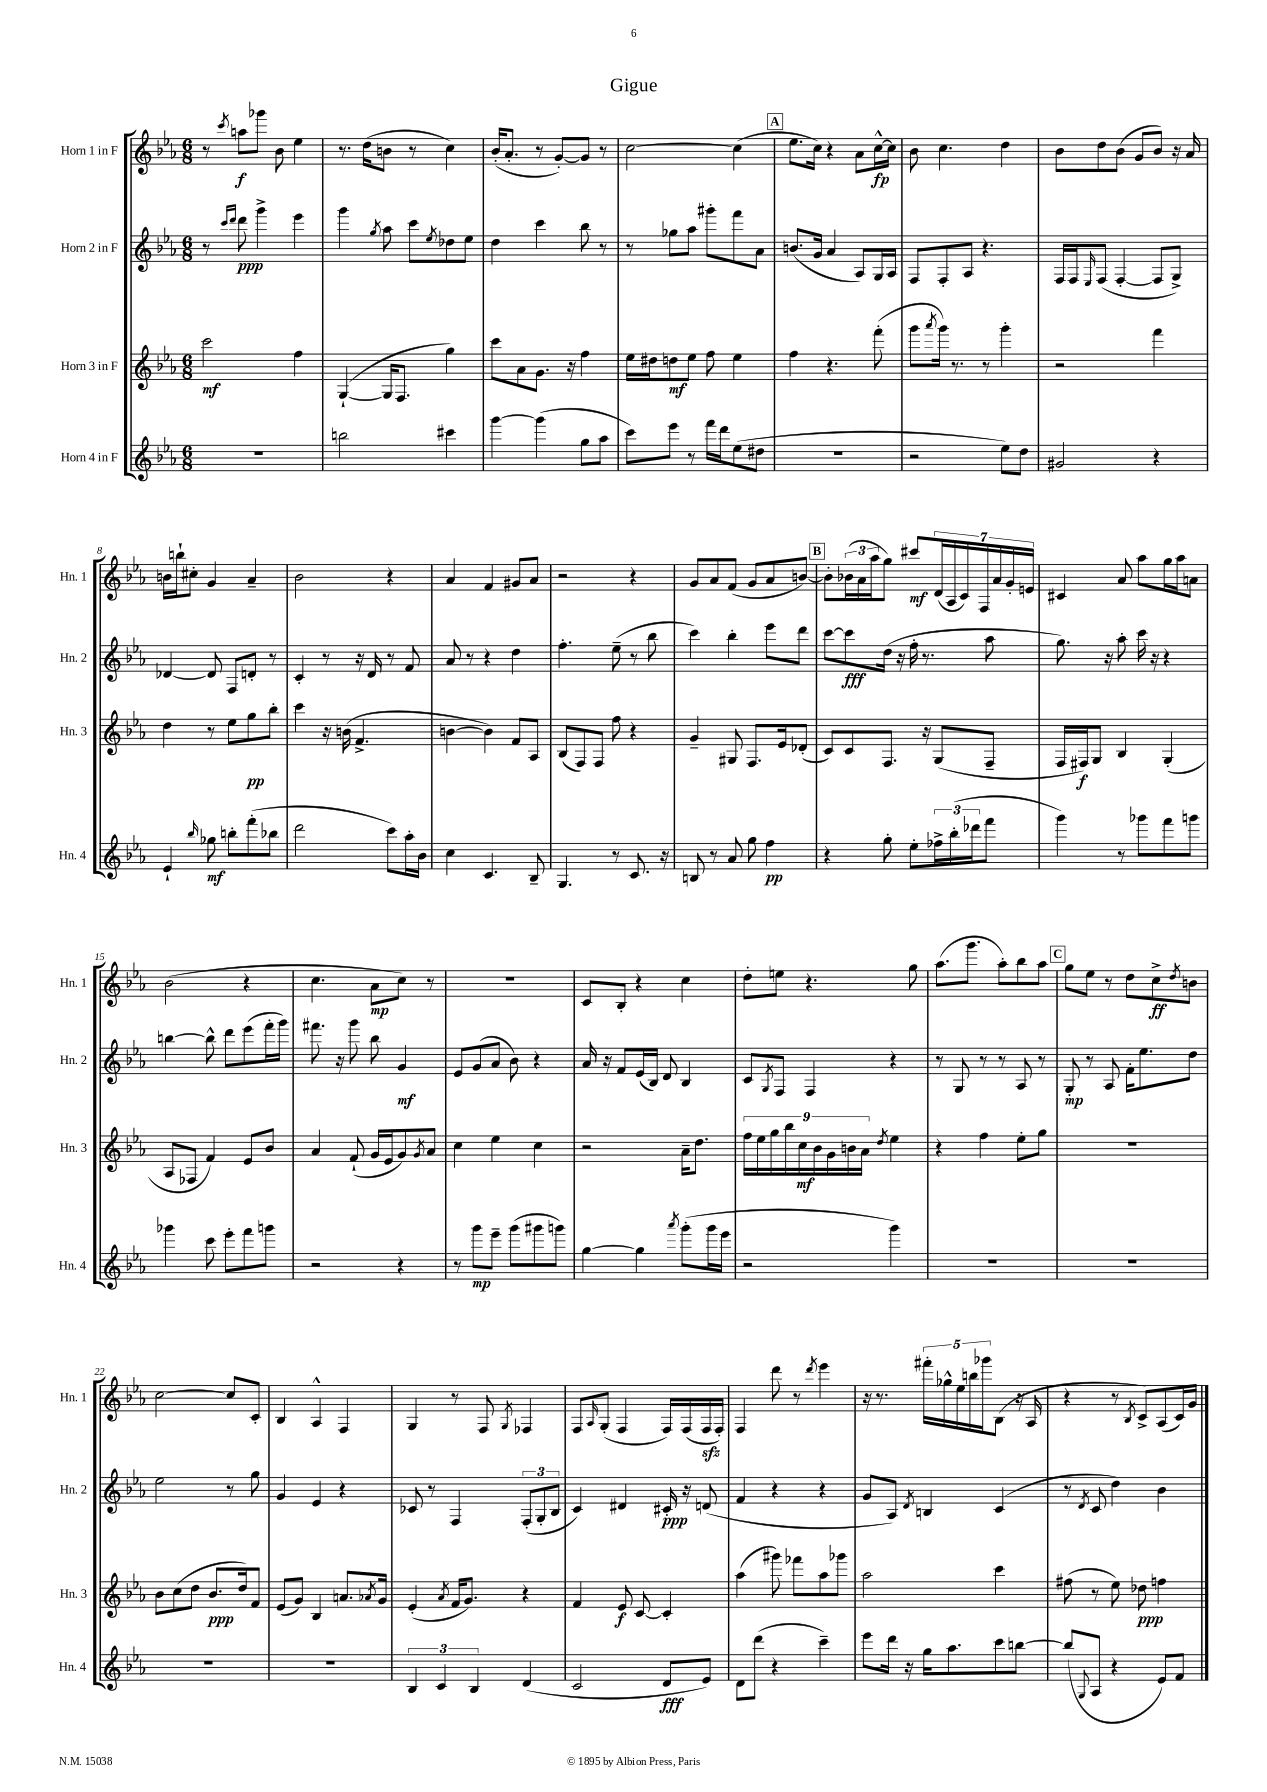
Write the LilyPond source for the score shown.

\header { title = "Gigue" }
<<
\new StaffGroup <<
\new Staff = "s0" \with { instrumentName = "Horn 1 in F" shortInstrumentName = "Hn. 1" } {
    \clef treble \key ees \major \numericTimeSignature \time 6/8
    r8 \acciaccatura { c'''8 } a''8\f ges'''8 bes'8 ees''4 |
    r8. d''16( b'8 r8 c''4) |
    bes'16-.( aes'8.-. r8 g'8~-.) g'8 r8 |
    c''2~ c''4( |
    \mark \markup { \box "A" } ees''8. c''16) r4 aes'8 c''16~-^\fp c''16 |
    bes'8 c''4. d''4 |
    bes'8 d''8 bes'8( g'8 bes'8) r16 aes'16 |
    b'16 b''16-! cis''8-. g'4 aes'4-- |
    bes'2 r4 |
    aes'4 f'4 gis'8 aes'8 |
    r2 r4 |
    g'8 aes'8 f'8( g'8 aes'8 b'8~) |
    \mark \markup { \box "B" } b'8-. \tuplet 3/2 { bes'16( aes'16 aes''16 } g''8) cis'''8\mf \tuplet 7/4 { d'16( aes16 c'16) f16 aes'16 g'16-. e'16 } |
    cis'4 aes'8 aes''8 g''16 aes''16 a'8 |
    bes'2( r4 |
    c''4. aes'8\mp c''8) r8 |
    R2. |
    c'8 bes8-. r4 c''4 |
    d''8-. e''8 r4. g''8 |
    aes''8.( g'''8. aes''8-.) bes''8 aes''8 |
    \mark \markup { \box "C" } g''8 ees''8 r8 d''8 c''8->\ff \acciaccatura { d''8 } b'8 |
    c''2~ c''8 c'8-. |
    bes4 aes4-^ f4 |
    g4 r8 f8 \acciaccatura { g8 } fes4 |
    f8 \grace { aes16 } g8-.( f4 f16) f16( f16\sfz f16-.) |
    f4 d'''8 r8 \acciaccatura { d'''8 } ees'''4 |
    r16 r8. \tuplet 5/4 { fis'''16-. ges''16-^ ees''16 b''16 ges'''16 } bes8( r16 aes16 |
    r4 r8 \acciaccatura { bes8 } c'8->) aes8( c'16) g'16 \bar "|." |
}
\new Staff = "s1" \with { instrumentName = "Horn 2 in F" shortInstrumentName = "Hn. 2" } {
    \clef treble \key ees \major \numericTimeSignature \time 6/8
    r8 \grace { c'''16 d'''16 } d'''8\ppp g'''4-> ees'''4 |
    g'''4 \acciaccatura { g''8 } aes''8 c'''8 \acciaccatura { ees''8 } des''8 ees''8 |
    d''4 c'''4 bes''8 r8 |
    r8 ges''8 aes''8 gis'''8-. f'''8 aes'8 |
    \mark \markup { \box "A" } b'8.( g'16 aes'4 aes8) g16 aes16 |
    f8 f8-. aes8 r4. |
    f16 f16 \grace { ees16 } f8( f4~-. f8 g8->) |
    des'4~ des'8 f8 d'8-. r8 |
    c'4-. r8 r16 d'16 r8 f'8 |
    aes'8 r8 r4 d''4 |
    f''4.-. ees''8--( r8 bes''8 |
    c'''4) bes''4-. ees'''8 d'''8 |
    \mark \markup { \box "B" } c'''8~ c'''8\fff d''16( r16 f''16-. r8. aes''8 |
    g''8.) r16 aes''8-. c'''16 r16 r4 |
    b''4~ b''8-^ d'''8 ees'''8( f'''16-. g'''16) |
    fis'''8. r16 g'''8 bes''8 g'4\mf |
    ees'8 g'8( aes'8 bes'8) r4 |
    aes'16 r16 f'8 ees'16( bes16) d'8 bes4 |
    c'8 \acciaccatura { g8 } f8 f4 r4 |
    r8 g8 r8 r8 aes8 r8 |
    \mark \markup { \box "C" } g8-.\mp r8 aes8 f'16-. ees''8. d''8 |
    ees''2 r8 g''8 |
    g'4 ees'4 r4 |
    ces'8 r8 f4 \tuplet 3/2 { f8-.( g8-. bes8 } |
    c'4) dis'4 cis'16-.\ppp r16 d'8( |
    f'4 r4 r4 |
    g'8 aes8) \acciaccatura { d'8 } b4 c'4( |
    r8 \acciaccatura { d'8 } c'8 d''4) bes'4 \bar "|." |
}
\new Staff = "s2" \with { instrumentName = "Horn 3 in F" shortInstrumentName = "Hn. 3" } {
    \clef treble \key ees \major \numericTimeSignature \time 6/8
    c'''2\mf f''4 |
    g4~-!( g16 f8. g''4) |
    c'''8 aes'8 g'8. r16 f''4 |
    ees''16 dis''16 d''8\mf ees''8 f''8 ees''4 |
    \mark \markup { \box "A" } f''4 r4. f'''8-.( |
    g'''8 \acciaccatura { aes'''8 } g'''16) r8. r8 g'''4-. |
    r2 f'''4 |
    d''4 r8 ees''8 g''8\pp bes''8-. |
    c'''4 r16 b'16( f'4.-> |
    b'4~ b'4) f'8 aes8 |
    bes8( f8) f8 f''8 r4 |
    g'4-- gis8 f8. ees'16 des'8-.( |
    \mark \markup { \box "B" } c'8) c'8 f8. r16 g8( f8-- |
    f16 fis16\f) g8 bes4 g4-.( |
    aes8 fes8 f'4) ees'8 bes'8 |
    aes'4 f'8-!( g'16 ees'16 g'8) \acciaccatura { g'8 } aes'8 |
    c''4 ees''4 c''4 |
    r2 aes'16-- d''8. |
    \tuplet 9/8 { f''16 ees''16 g''16 bes''16 c''16\mf bes'16 g'16 b'16 aes'16 } \acciaccatura { d''8 } ees''4 |
    r4 f''4 ees''8-. g''8 |
    \mark \markup { \box "C" } R2. |
    bes'8 c''8( d''8 bes'8.\ppp d''16) f'8 |
    ees'8( g'8) bes4 a'8. \acciaccatura { aes'8 } g'16 |
    ees'4-.( \acciaccatura { aes'8 } f'16 g'8.) r4 |
    f'4 ees'8\f c'8~ c'4-. |
    aes''4( gis'''8) fes'''8 aes''8 ges'''8 |
    aes''2 c'''4 |
    fis''8( r8 ees''8) des''8\ppp f''4 \bar "|." |
}
\new Staff = "s3" \with { instrumentName = "Horn 4 in F" shortInstrumentName = "Hn. 4" } {
    \clef treble \key ees \major \numericTimeSignature \time 6/8
    R2. |
    b''2 cis'''4 |
    g'''4~ g'''4( g''8 aes''8 |
    c'''8) ees'''8 r8 f'''16 d'''16 ees''8( dis''8 |
    \mark \markup { \box "A" } R2. |
    r2 ees''8) d''8 |
    gis'2 r4 |
    ees'4-! \grace { bes''16 } ges''8\mf b''8-. f'''8-.( bes''8 |
    d'''2 c'''8) aes''16-. bes'16 |
    c''4 c'4. bes8-- |
    g4. r8 c'8. r16 |
    b8 r8 aes'8 g''8 f''4\pp |
    \mark \markup { \box "B" } r4 g''8-. ees''8-. \tuplet 3/2 { fes''16-> bes''16-.( des'''16 } f'''8 |
    g'''4) r8 ges'''8 f'''8 g'''8 |
    ges'''4 c'''8 ees'''8-. f'''8 g'''8 |
    r2 r4 |
    r8 g'''8\mp ees'''8-- g'''8( gis'''8 g'''8) |
    g''4~ g''4 \acciaccatura { aes'''8 } g'''8-.( g'''16 ees'''16 |
    r2 g'''4) |
    R2. |
    \mark \markup { \box "C" } R2. |
    R2. |
    R2. |
    \tuplet 3/2 { bes4 c'4 bes4 } d'4( |
    c'2 d'8\fff ees'8) |
    d'8 d'''8( r4 c'''4--) |
    ees'''8 d'''16 r16 g''16 aes''8. c'''8 b''8~ |
    b''8( \appoggiatura { g8 } aes8 r4 ees'8) f'8 \bar "|." |
}
>>
>>
